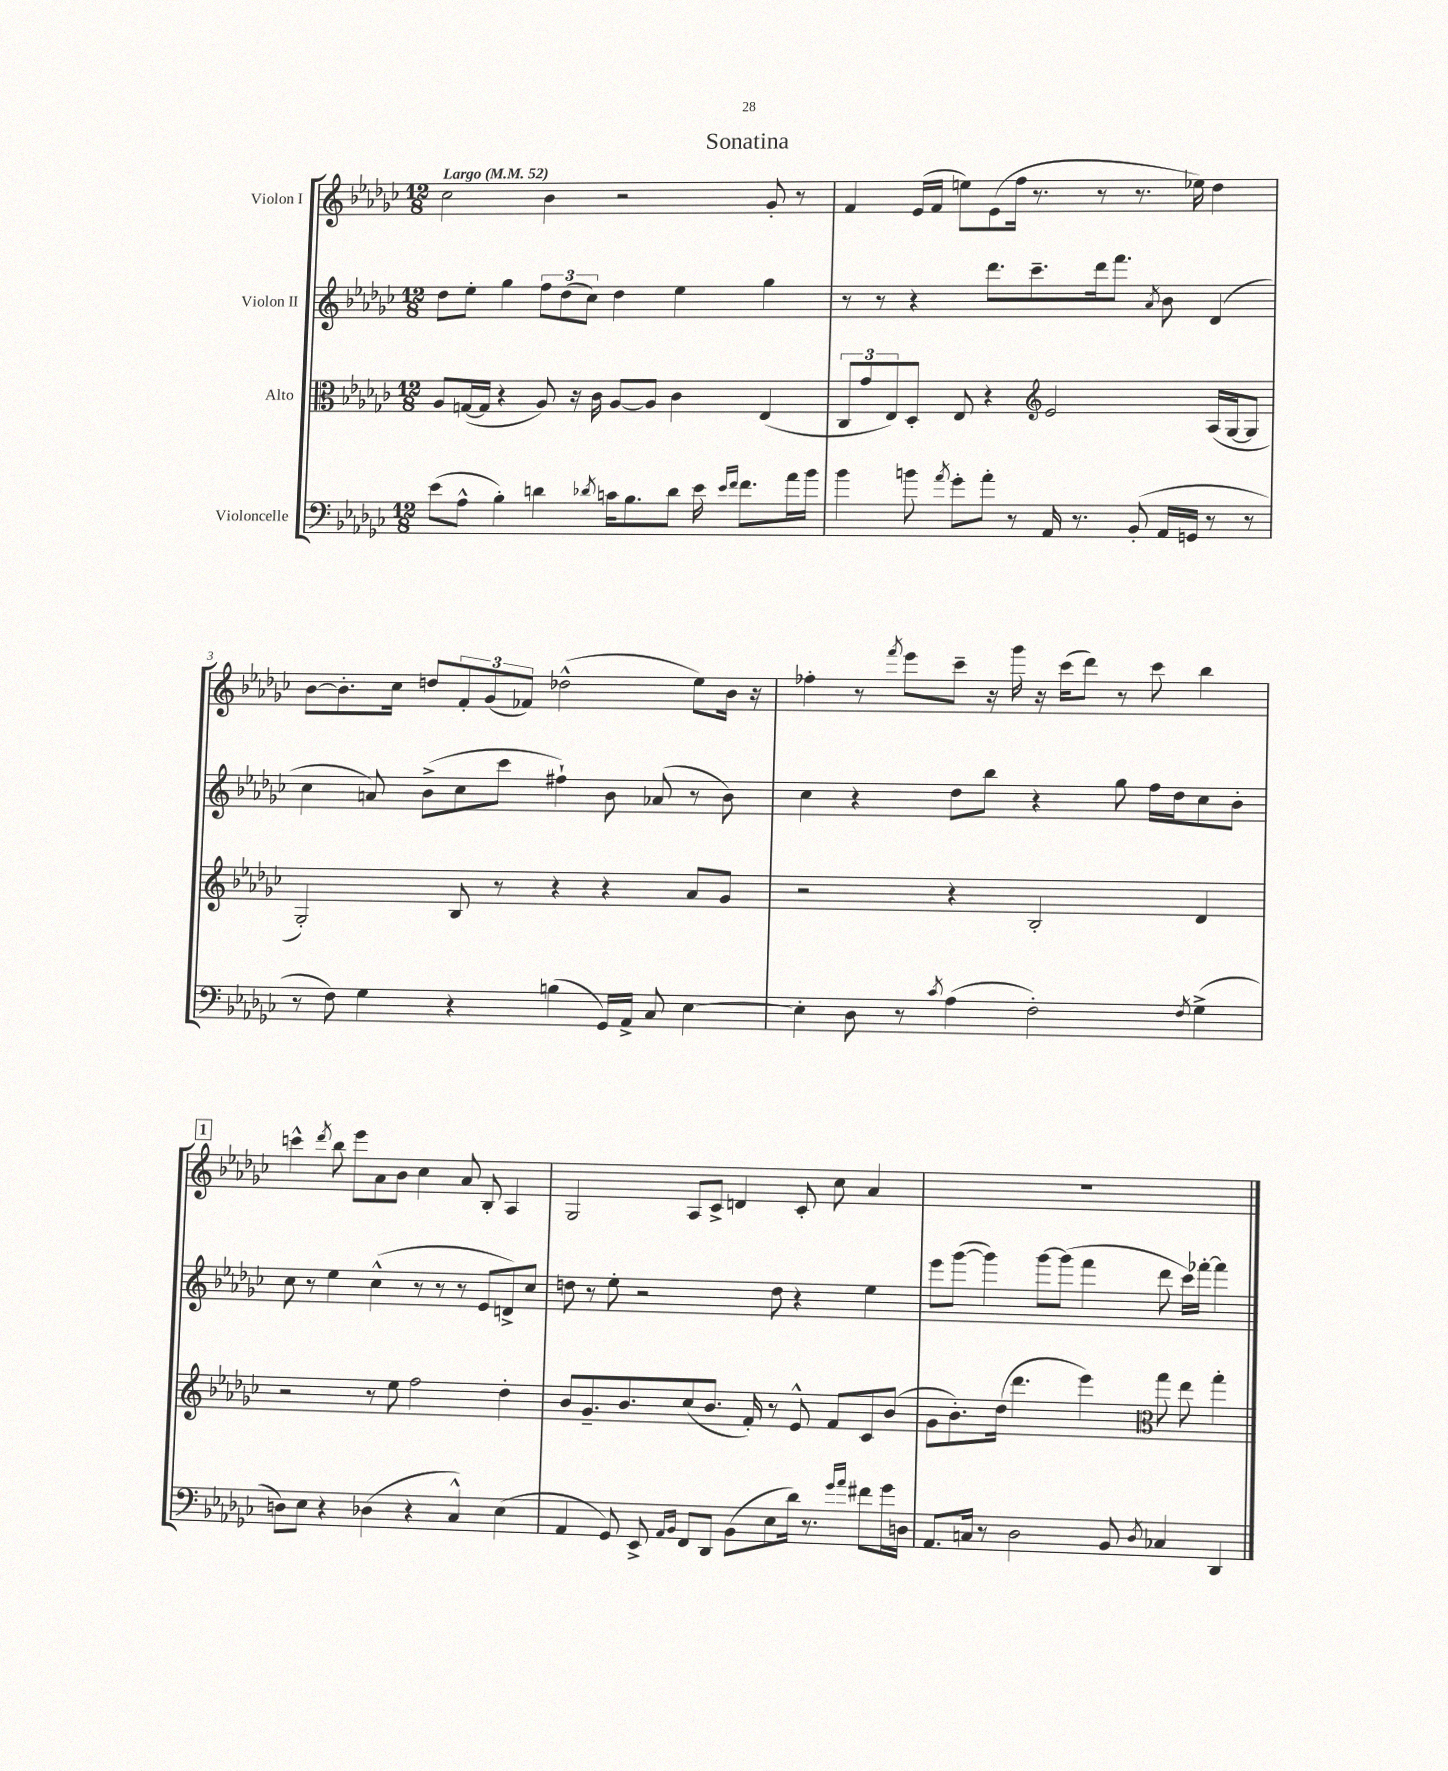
\header { title = "Sonatina" }
<<
\new StaffGroup <<
\new Staff = "s0" \with { instrumentName = "Violon I" } {
    \clef treble \key ges \major \numericTimeSignature \time 12/8 \tempo "Largo" 4 = 52
    ces''2 bes'4 r2 ges'8-. r8 |
    f'4 ees'16( f'16 e''8) ees'8( f''16 r8. r8 r8. ees''16) des''4 |
    bes'8~ bes'8.-. ces''16 d''8 \tuplet 3/2 { f'8-. ges'8( fes'8) } des''2-^( ees''8) bes'16 r16 |
    fes''4-. r8 \acciaccatura { f'''8 } ees'''8 ces'''8-- r16 ges'''16 r16 ces'''16( des'''8) r8 ces'''8 bes''4 |
    \mark \markup { \box "1" } c'''4-^ \acciaccatura { des'''8 } bes''8 ees'''8 aes'8 bes'8 ces''4 aes'8 bes8-. aes4 |
    ges2 aes8 ces'8-> d'4 ces'8-. ces''8 aes'4 |
    R1. \bar "|." |
}
\new Staff = "s1" \with { instrumentName = "Violon II" } {
    \clef treble \key ges \major \numericTimeSignature \time 12/8
    des''8 ees''8-. ges''4 \tuplet 3/2 { f''8 des''8( ces''8) } des''4 ees''4 ges''4 |
    r8 r8 r4 des'''8. ces'''8.-- des'''16 f'''8. \acciaccatura { aes'8 } bes'8 des'4( |
    ces''4 a'8) bes'8->( ces''8 ces'''8 fis''4-!) bes'8 aes'8( r8 bes'8) |
    ces''4 r4 des''8 bes''8 r4 ges''8 f''16 des''16 ces''8 bes'8-. |
    \mark \markup { \box "1" } ces''8 r8 ees''4 ces''4-^( r8 r8 r8 ees'8 d'8->) ces''8 |
    d''8 r8 ees''8-. r2 d''8 r4 ees''4 |
    ees'''8 ges'''8~( ges'''4) ges'''8~ ges'''8( f'''4 des'''8 ces'''16) fes'''16~-. fes'''4 \bar "|." |
}
\new Staff = "s2" \with { instrumentName = "Alto" } {
    \clef alto \key ges \major \numericTimeSignature \time 12/8
    aes8 g16~( g16 r4 aes8) r16 ces'16 aes8~ aes8 ces'4 ees4( |
    \tuplet 3/2 { ces8 ges'8 ees8) } des8-. ees8 r4 \clef treble ees'2 aes16( ges16~ ges8 |
    ges2-.) bes8 r8 r4 r4 aes'8 ges'8 |
    r2 r4 bes2-. des'4 |
    \mark \markup { \box "1" } r2 r8 ees''8 f''2 des''4-. |
    bes'8 ges'8.-- bes'8. ces''8( bes'8. f'16-.) r8 ees'8-^ f'8 ces'8 bes'8( |
    ges'8 bes'8.-.) des''16( des'''4. ees'''4) \clef alto ges''8 ees''8 ges''4-. \bar "|." |
}
\new Staff = "s3" \with { instrumentName = "Violoncelle" } {
    \clef bass \key ges \major \numericTimeSignature \time 12/8
    ees'8( aes8-^ bes4-.) d'4 \acciaccatura { des'8 } c'16 bes8. des'8 ees'16 \grace { ees'16 f'16 } f'8. aes'16 bes'16 |
    bes'4 b'8 \acciaccatura { aes'8 } ges'8-. aes'8-. r8 aes,16 r8. bes,8-.( aes,16 g,16 r8 r8 |
    r8 f8) ges4 r4 b4( ges,16) aes,16-> ces8 ees4~ |
    ees4-. des8 r8 \acciaccatura { ces'8 } aes4( f2-.) \acciaccatura { f8 } ges4->( |
    \mark \markup { \box "1" } d8) ees8 r4 des4( r4 ces4-^) ees4( |
    aes,4 ges,8) ees,8-> \grace { aes,16 bes,16 } f,8 des,8 bes,8( ees8 des'16) r8. \grace { ges'16 aes'16 } fis'8 ges'16 d16 |
    aes,8. c16 r8 des2 bes,8 \acciaccatura { des8 } ces4 des,4 \bar "|." |
}
>>
>>
